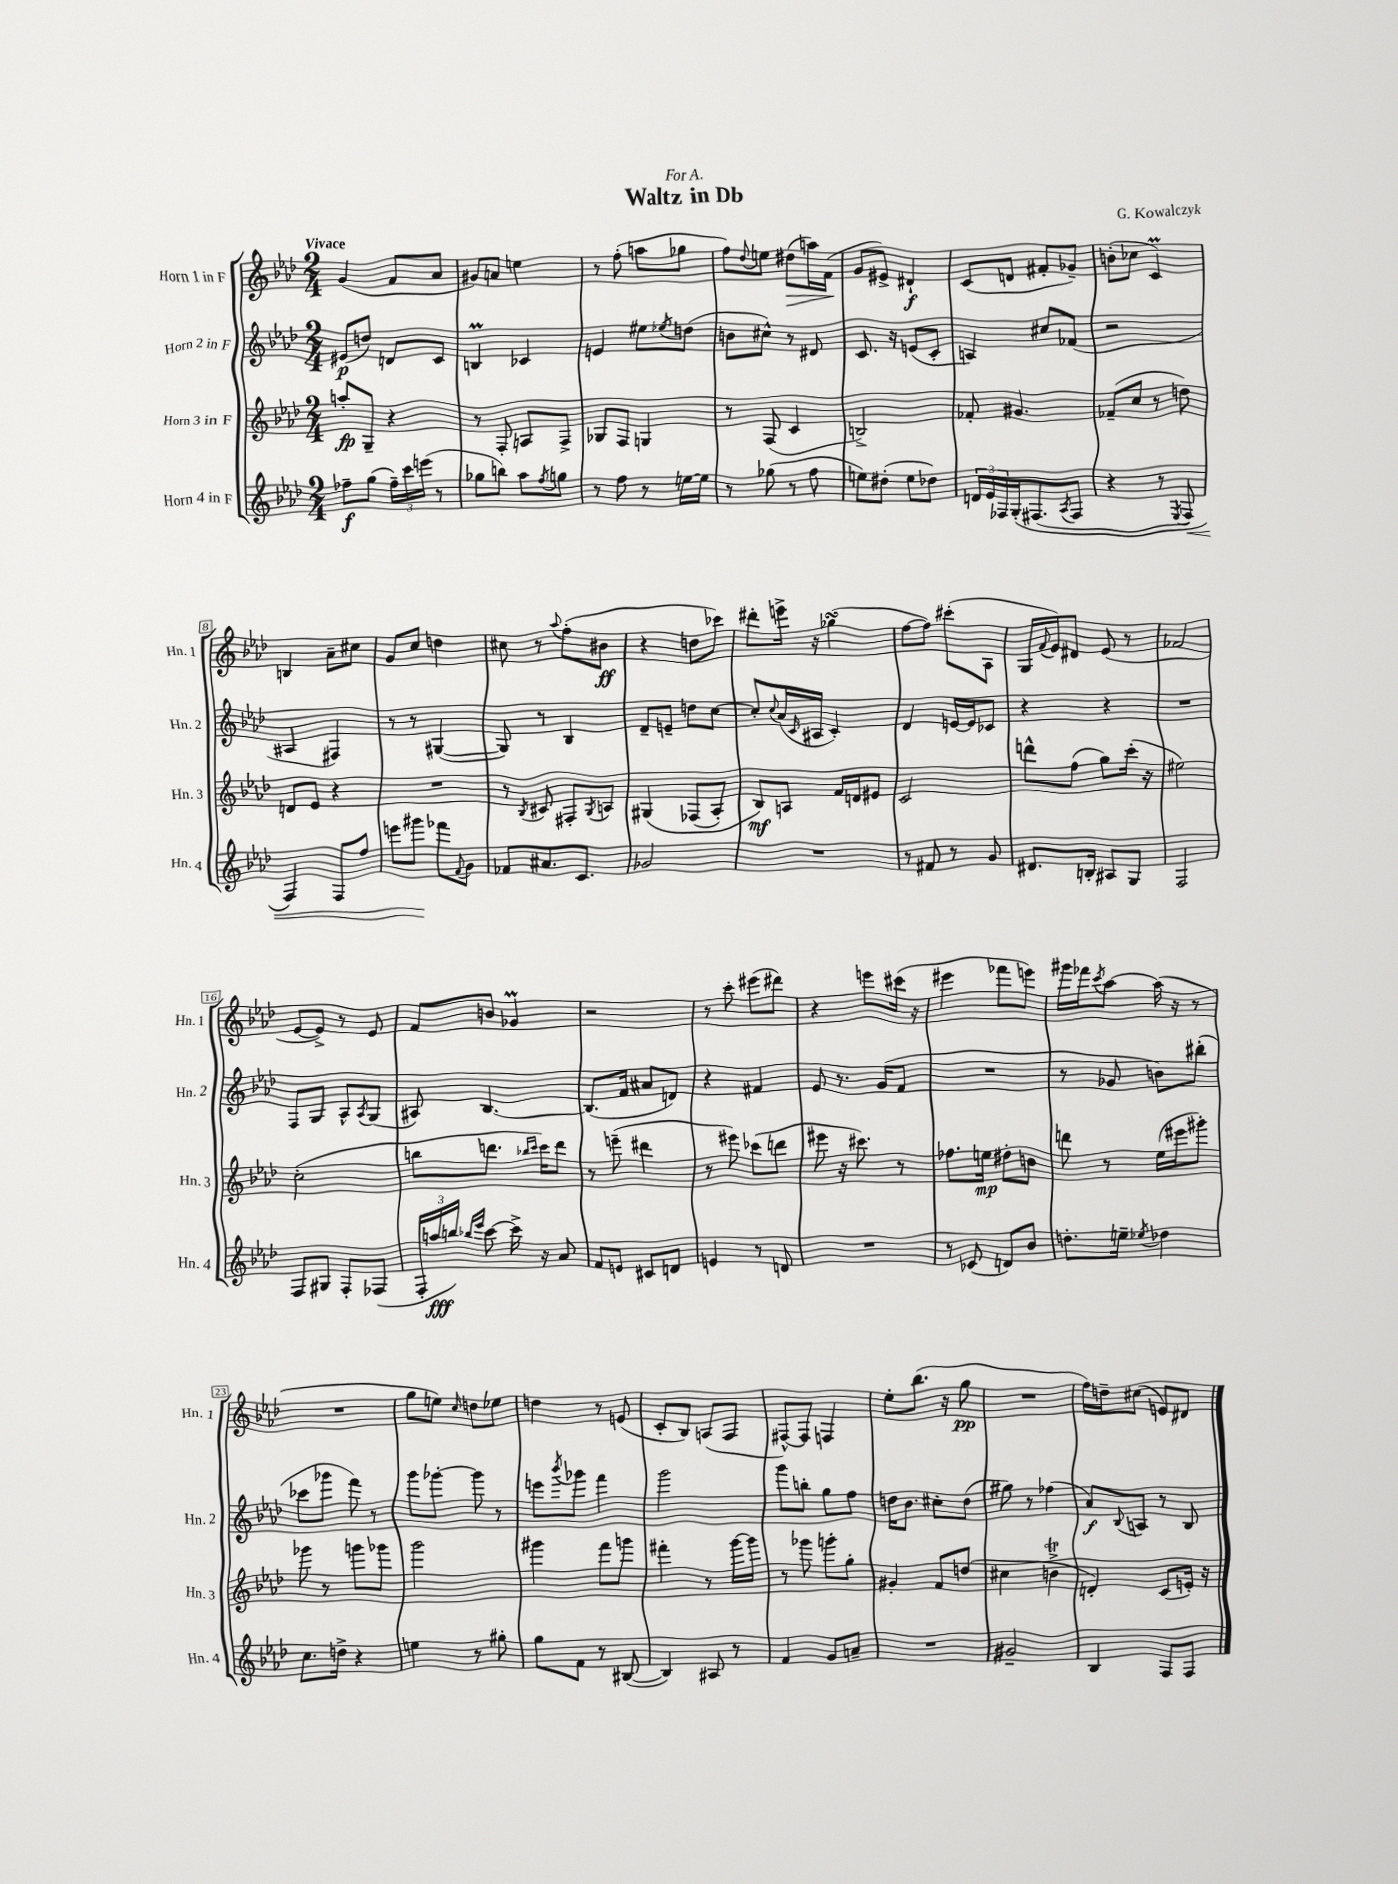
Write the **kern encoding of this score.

**kern	**kern	**kern	**kern
*staff4	*staff3	*staff2	*staff1
*clefG2	*clefG2	*clefG2	*clefG2
*k[b-e-a-d-]	*k[b-e-a-d-]	*k[b-e-a-d-]	*k[b-e-a-d-]
*M2/4	*M2/4	*M2/4	*M2/4
8ff-~	8aa'	(8e#	(4g
(8gg	8G~	8dd)	.
24ff-~)	4r	8d	8f
24ccc	.	.	.
(24eee	.	.	.
8r	.	8c	8a-
=	=	=	=
8gg-	8r	4B	8g#)
8bb)	8F'	.	8a
8aa-	8A	4c-	4ee
8qff	.	.	.
8gg	8F^	.	.
=	=	=	=
8r	8G-	4e	8r
8ff	8F	.	(8ff'
8r	4G	8ee#	8aa
.	.	8qee-	.
[16ee	.	(8dd	8gg-
16ee]	.	.	.
=	=	=	=
8r	8r	8b	8ff)
.	.	.	8qqdd-
(8gg-	(8F	8cc#^^)	8ee
8r	4c	8r	(8dd#
8ff	.	8d#	16aa)
.	.	.	(16f
=	=	=	=
8ee)	2B^)	8.c	8g
(8dd#'	.	.	8e#^)
.	.	16r	.
8ee	.	(8e	4d#`
8dd-)	.	8c'	.
=	=	=	=
24d	8f-'	4A)	(8c
24e-	.	.	.
24F-	.	.	.
&(16G'	4.g#	.	8d
(8.F#	.	.	.
.	.	8cc#	8f#'
8qA-	.	.	.
8F#	.	(8f-	8g-~)
=	=	=	=
4r	(8f-~	2r	(8b'
.	8cc	.	8cc-
8r	8r	.	4c)
8qE-	.	.	.
8F)	8dd)	.	.
=	=	=	=
4F&)	8d	4A#	4B
.	8e-	.	.
8F	4r	4F#)	8a-~
8ff	.	.	8cc#
=	=	=	=
8eee	2r	8r	8g
8ggg#	.	8r	8cc
8fff-	.	([4G#	4dd
8qqf	.	.	.
8g	.	.	.
=	=	=	=
8f-	8r	8G#])	8cc#
.	8qB-	.	.
8.a#	8c#	8r	8r
.	.	.	8qqaa-
.	8F#'	4B-	(8ff'
8.c	.	.	.
.	8qG	.	.
.	8A	.	8b#
=	=	=	=
2g-	&(4G#	8d-~	4r
.	.	8e~	.
.	(8F-	8dd	8dd
.	8A-')	[8cc	8ccc-)
=	=	=	=
2r	8B-&)	8cc']	8ddd#'
.	.	8qqcc	.
.	8A	(16a-	16eee^
.	.	16qqc	.
.	.	16A#	16r
.	16f	4c')	(4gg-
.	16d	.	.
.	8e#	.	.
=	=	=	=
8r	2c	4d-	[8ff
8f#	.	.	8ff])
8r	.	[16e	(8ccc#'
.	.	16e]	.
8g	.	8c-	8A-
=	=	=	=
8.d#	8ddd^^	4r	16G
.	.	.	8qqf
.	.	.	16e-)
.	(8ff	.	8d#
16B'	.	.	.
8A#	8gg)	4r	(8e-
8G	(16ccc'	.	8r
.	16r	.	.
=	=	=	=
2F	2ee#)	2r	2f-
=	=	=	=
8F	(2cc'	8F	[8e-
8G#	.	8G	8e-^])
8F'	.	8A-^^	8r
.	.	8qA-	.
(8F-	.	(8G	8e-
=	=	=	=
24F'	8bb	8A#)	8f
24aa	.	.	.
24bb)	.	.	.
16qqbb-	.	.	.
16qqeee-	.	.	.
[8ccc	8.ddd	[4.B-	8b
16ccc^]	.	.	4g-
.	16qqbb-	.	.
.	16qqccc	.	.
16r	16ccc)	.	.
8a-	8ddd	.	.
=	=	=	=
8f	8r	(8.B-]	2r
8e	(8eee~	.	.
.	.	16f	.
8c#	4ddd#	8a#	.
8d	.	8d)	.
=	=	=	=
4e	8r	4r	8r
.	8eee#)	.	8ccc'
8r	(8ccc-	4f#	(8eee#
8d	8ddd	.	8ddd#)
=	=	=	=
2r	8eee#	8e-	4r
.	16r	8.r	.
.	8.ccc#)	.	.
.	.	.	8eee
.	.	(16g	.
.	8r	8f	(16ccc#
.	.	.	16r
=	=	=	=
8r	8.ff-	2r	4eee#
(8c-	.	.	.
.	16ee	.	.
8d)	8dd#'	.	8fff-
8b-	8b	.	8eee)
=	=	=	=
8.dd'	8ddd	8r	16ggg#
.	.	.	16fff-
.	.	.	8qccc
.	8r	8g-	[8aa-
16ee~	.	.	.
8qee-	.	.	.
4dd-	(16ee-	8b)	(16aa-]
.	16eee#	.	16r
.	8ggg#')	(8bb#'	8r
=	=	=	=
8.cc	8ggg-	8ccc-	2r
.	8r	8ggg-	.
16dd^	.	.	.
4r	8ggg	8fff)	.
.	8ggg-	8r	.
=	=	=	=
4ee	2ggg	8ggg	8gg
.	.	[8ggg-'	8ee)
.	.	.	16qqcc
8r	.	8ggg-]	8dd
8gg#'	.	8r	8ee-
=	=	=	=
8gg	4ggg#	8eee	4dd
.	.	8qbbb-	.
8f	.	8ggg-	.
8r	8fff	4fff	8r
([8B#	8ggg	.	(8e
=	=	=	=
4B#])	4fff#'	2ggg	8c'
.	.	.	8B-)
8A#	8r	.	(8A
8r	[16ggg	.	8F
.	16ggg]	.	.
=	=	=	=
4f	8r	8ggg	[8F#^^)
.	8ggg-	8bb'	8F#]
8g	8ggg'	8gg	4F
8a~	8gg'	8ff	.
=	=	=	=
2r	4g#'	16dd	8ee-'
.	.	8.b-	.
.	.	.	(8.bb-
.	8f	8cc#'	.
.	.	.	16r
.	(8dd	(8dd	8gg
=	=	=	=
2g#~	4cc#	8gg#)	2r
.	.	8r	.
.	4b^	(4ff-	.
=	=	=	=
4B-	4d')	8a-)	16ff)
.	.	.	16dd~
.	.	8qqB-	.
.	.	8A	(8cc#
8F	(8c	8r	8e)
8F	16e')	8B-	8d#
.	16r	.	.
==	==	==	==
*-	*-	*-	*-
